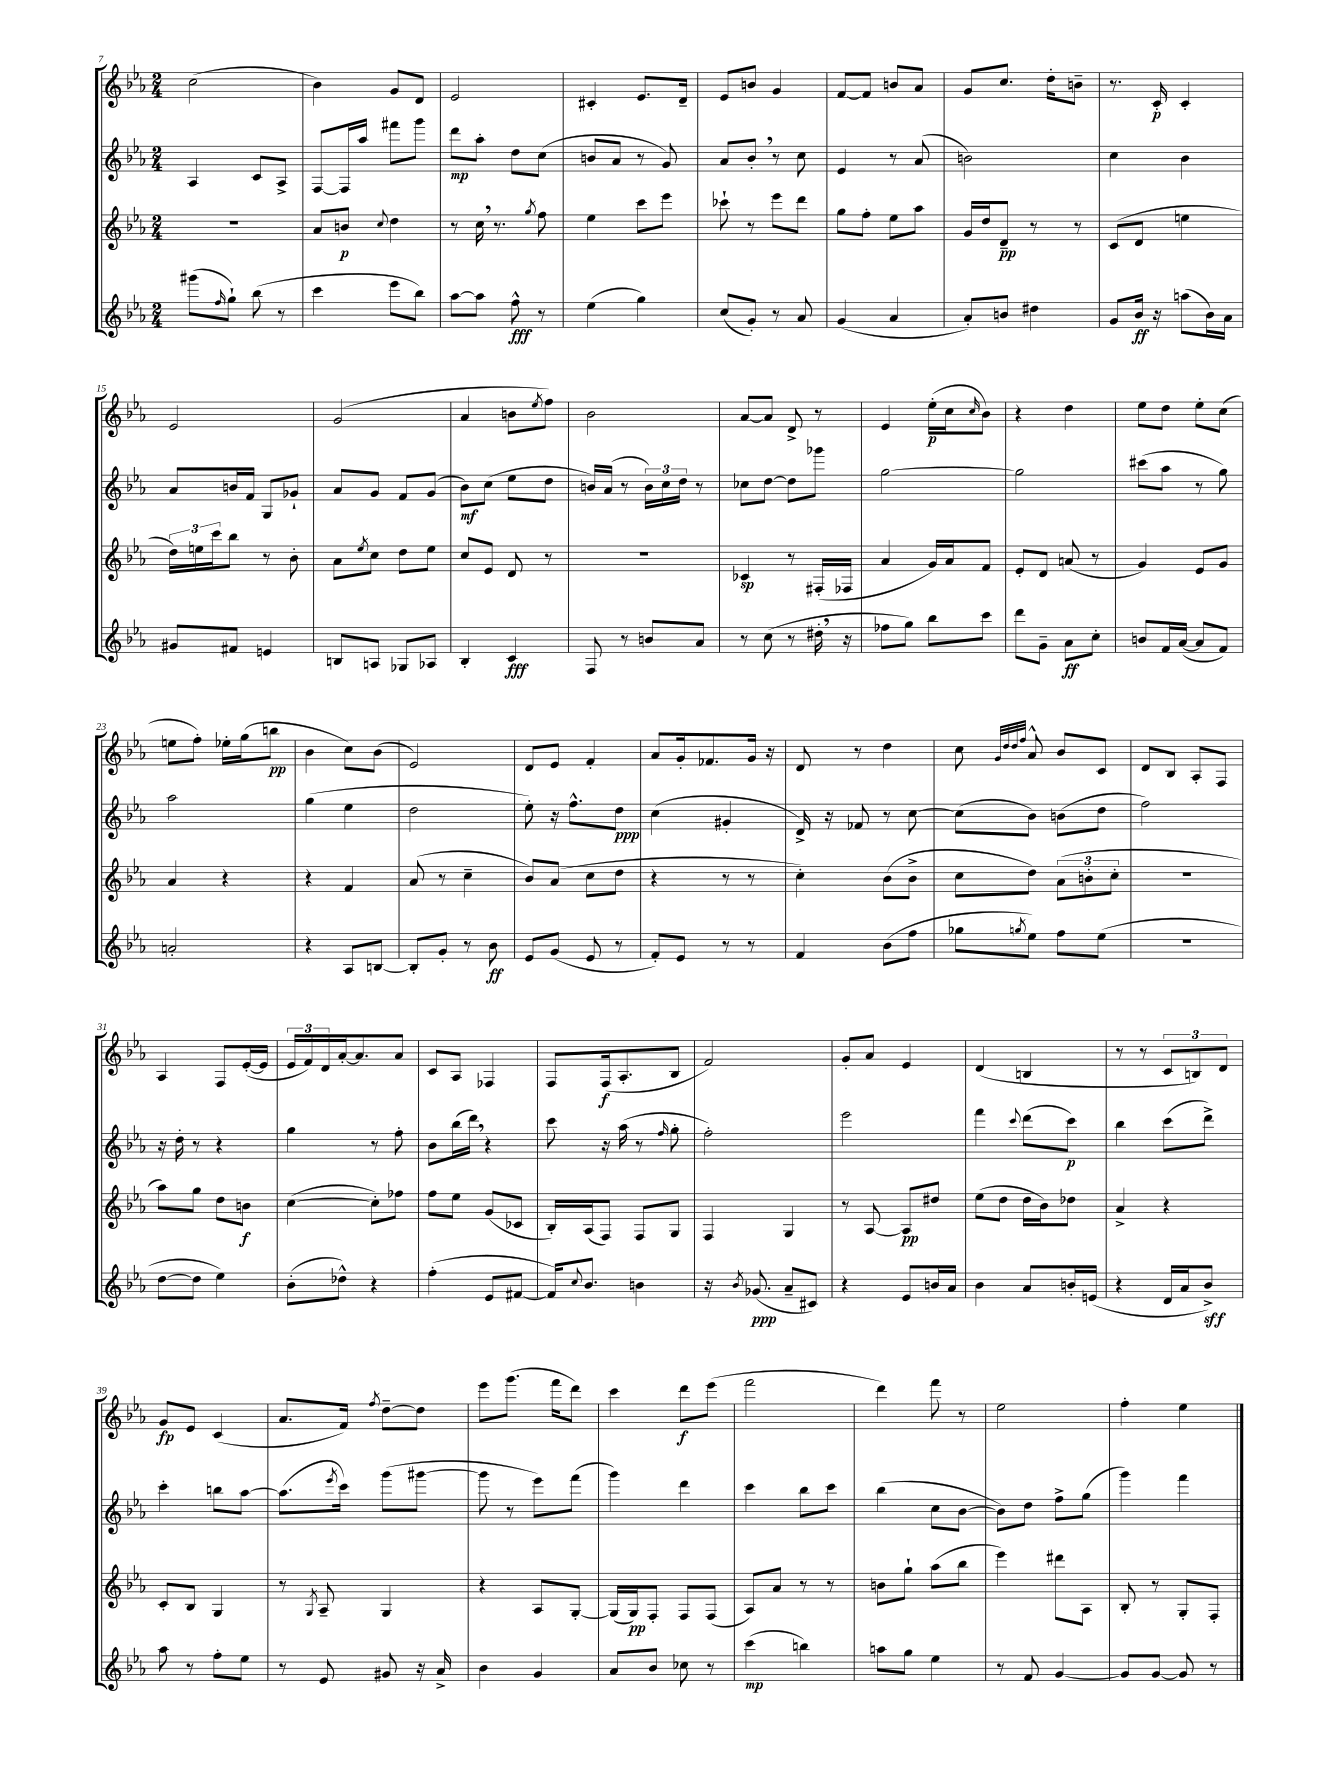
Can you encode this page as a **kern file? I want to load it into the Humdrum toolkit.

**kern	**kern	**kern	**kern
*staff4	*staff3	*staff2	*staff1
*clefG2	*clefG2	*clefG2	*clefG2
*k[b-e-a-]	*k[b-e-a-]	*k[b-e-a-]	*k[b-e-a-]
*M2/4	*M2/4	*M2/4	*M2/4
(8ggg#	2r	4A-	(2cc
16qqff	.	.	.
8gg`)	.	.	.
(8bb-	.	8c	.
8r	.	8A-^	.
=	=	=	=
4ccc	8a-	[8F	4b-)
.	8b	16F]	.
.	.	16aa-	.
.	8qqcc	.	.
8eee-	4dd	8fff#	8g
8bb-)	.	8ggg	8d
=	=	=	=
[8aa-	8r	8ddd	2e-
8aa-]	16cc	8aa-'	.
.	8.r	.	.
8ff^^	.	8dd	.
.	8qgg	.	.
8r	8ff	(8cc	.
=	=	=	=
(4ee-	4ee-	8b	4c#'
.	.	8a-	.
4gg)	8ccc	8r	8.e-
.	8eee-	8g)	.
.	.	.	16d~
=	=	=	=
(8cc	8ccc-`	8a-	8e-
8g')	8r	8b-'	8b
8r	8eee-	8r	4g
8a-	8ddd	8cc	.
=	=	=	=
(4g	8gg	4e-	[8f
.	8ff'	.	8f]
4a-	8ee-	8r	8b
.	8aa-	(8a-	8a-
=	=	=	=
8a-')	16g	2b)	8g
.	16dd	.	.
8b	8d~	.	8.cc
4dd#	8r	.	.
.	.	.	16dd'
.	8r	.	8b~
=	=	=	=
8g	(8c	4cc	8.r
16b-	8d	.	.
16r	.	.	16c'
(8aa	4ee	4b-	4c'
16b-)	.	.	.
16a-	.	.	.
=	=	=	=
8g#	24dd)	8a-	2e-
.	24ee	.	.
.	24ccc	.	.
8f#	8bb-	16b	.
.	.	16f	.
4e	8r	8G	.
.	8b-'	8g-`	.
=	=	=	=
8B	8a-	8a-	(2g
.	8qee-	.	.
8A	8cc	8g	.
8G-	8dd	8f	.
8A-	8ee-	(8g	.
=	=	=	=
4B-'	8cc	8b-)	4a-
.	8e-	(8cc	.
4c	8d	8ee-	8b
.	.	.	8qee-
.	8r	8dd	8ff)
=	=	=	=
8F	2r	16b)	2b-
.	.	(16a-	.
8r	.	8r	.
8b	.	24b)	.
.	.	24cc	.
.	.	24dd	.
8a-	.	8r	.
=	=	=	=
8r	4c-	8cc-	[8a-
(8cc	.	[8dd	8a-]
8r	8r	8dd]	8d^
16dd#'	(16F#'	8ggg-	8r
16r	16F-	.	.
=	=	=	=
8ff-	4a-	[2gg	4e-
8gg)	.	.	.
8bb-	16g)	.	(16ee-'
.	16a-	.	16cc
.	.	.	16qqcc
8ccc	8f	.	8b-)
=	=	=	=
8ddd	8e-'	2gg]	4r
8g~	8d	.	.
8a-	(8a	.	4dd
8cc'	8r	.	.
=	=	=	=
8b	4g)	(8ccc#	8ee-
16f	.	8aa-	8dd
([16a-	.	.	.
8a-]	8e-	8r	8ee-'
8f)	8g	8gg)	(8cc
=	=	=	=
2a'	4a-	2aa-	8ee
.	.	.	8ff')
.	4r	.	16ee-'
.	.	.	(16gg
.	.	.	8bb
=	=	=	=
4r	4r	(4gg	4b-
8A-	4f	4ee-	8cc)
[8B	.	.	(8b-
=	=	=	=
8B']	(8a-	2dd	2e-)
8g'	8r	.	.
8r	4cc~	.	.
8b-	.	.	.
=	=	=	=
8e-	8b-)	8ee-')	8d
(8g	(8a-	16r	8e-
.	.	8.ff^^	.
8e-	8cc	.	4f'
8r	8dd	8dd	.
=	=	=	=
8f')	4r	(4cc	8a-
8e-	.	.	16g'
.	.	.	8.f-
8r	8r	4g#'	.
8r	8r	.	16g
.	.	.	16r
=	=	=	=
4f	4cc')	16d^)	8d
.	.	16r	.
.	.	8f-	8r
(8b-	(8b-	8r	4dd
8ff	8b-^	[8cc	.
=	=	=	=
8gg-	8cc	(8cc]	8cc
.	.	.	32qqg
.	.	.	32qqdd
.	.	.	32qqdd
8qgg	.	.	32qqff
8ee-)	8dd)	8b-)	8a-^^
8ff	(12a-	(8b	8b-
.	12b'	.	.
(8ee-	.	8dd	8c
.	12cc'	.	.
=	=	=	=
2r	2r	2ff)	8d
.	.	.	8B-
.	.	.	8A-'
.	.	.	8F
=	=	=	=
[8dd	8aa-)	16r	4A-
.	.	16dd'	.
8dd]	8gg	8r	.
4ee-)	8dd	4r	8F
.	8b	.	([16e-'
.	.	.	16e-]
=	=	=	=
(8b-'	([4cc	4gg	24e-
.	.	.	24f)
.	.	.	24d
8dd-^^)	.	.	[16a-'
.	.	.	8.a-]
4r	8cc'])	8r	.
.	8ff-	8ff'	8a-
=	=	=	=
(4ff'	8ff	8b-	8c
.	8ee-	(16bb-	8A-
.	.	16ddd)	.
8e-	(8g	4r	4F-
[8f#	8c-	.	.
=	=	=	=
16f#])	16B-')	8ccc	8F
8qqcc	.	.	.
8.b-	(16A-	.	.
.	8F)	16r	(16F
.	.	(16aa-	8.A-'
4b	8F	8r	.
.	.	16qqff	.
.	8G	8gg'	8B-
=	=	=	=
16r	4F	2ff')	2f)
8qb-	.	.	.
(8.g-	.	.	.
8a-~	4G	.	.
8c#)	.	.	.
=	=	=	=
4r	8r	2eee-	8g'
.	[8A-	.	8a-
8e-	8A-]	.	4e-
16b	8dd#	.	.
16a-	.	.	.
=	=	=	=
4b-	(8ee-	4fff	(4d
.	8dd	.	.
.	.	8qqccc	.
8a-	16dd	(8ddd	4B
.	16b-)	.	.
16b'	8dd-	8ccc)	.
(16e	.	.	.
=	=	=	=
4r	4a-^	4bb-	8r
.	.	.	8r
16d	4r	(8ccc	12c
16a-	.	.	.
.	.	.	12B)
8b-^)	.	8ddd^)	.
.	.	.	12d
=	=	=	=
8aa-	8c'	4ccc'	8g
8r	8B-	.	8e-
8ff'	4G	8bb	(4c
8ee-	.	[8aa-	.
=	=	=	=
8r	8r	(8.aa-]	8.a-
.	8qG	.	.
8e-	8A-~	.	.
.	.	8qeee-	.
.	.	16ccc)	16f)
.	.	.	8qff
8g#	4G	(8ggg	[8dd~
16r	.	[8ggg#	8dd]
16a-^	.	.	.
=	=	=	=
4b-	4r	8ggg#]	8eee-
.	.	8r	(8.ggg
4g	8A-	8eee-)	.
.	.	.	16fff
.	[8G'	(8fff	8ddd)
=	=	=	=
8a-	(16G]	4ggg)	4ccc
.	16G)	.	.
8b-	8F'	.	.
8cc-	8F	4ddd	8ddd
8r	(8F	.	(8eee-
=	=	=	=
(4ccc	8A-)	4ccc	2fff
.	8a-	.	.
4bb)	8r	8bb-	.
.	8r	8ccc	.
=	=	=	=
8aa	8b	(4bb-	4ddd)
8gg	8gg`	.	.
4ee-	(8aa-	8cc	8fff
.	8bb-	[8b-	8r
=	=	=	=
8r	4eee-)	8b-])	2ee-
8f	.	8dd	.
[4g	8ddd#	8ff^	.
.	8A-	(8gg	.
=	=	=	=
8g]	8B-'	4ggg)	4ff'
[8g	8r	.	.
8g]	8G'	4fff	4ee-
8r	8F'	.	.
==	==	==	==
*-	*-	*-	*-
